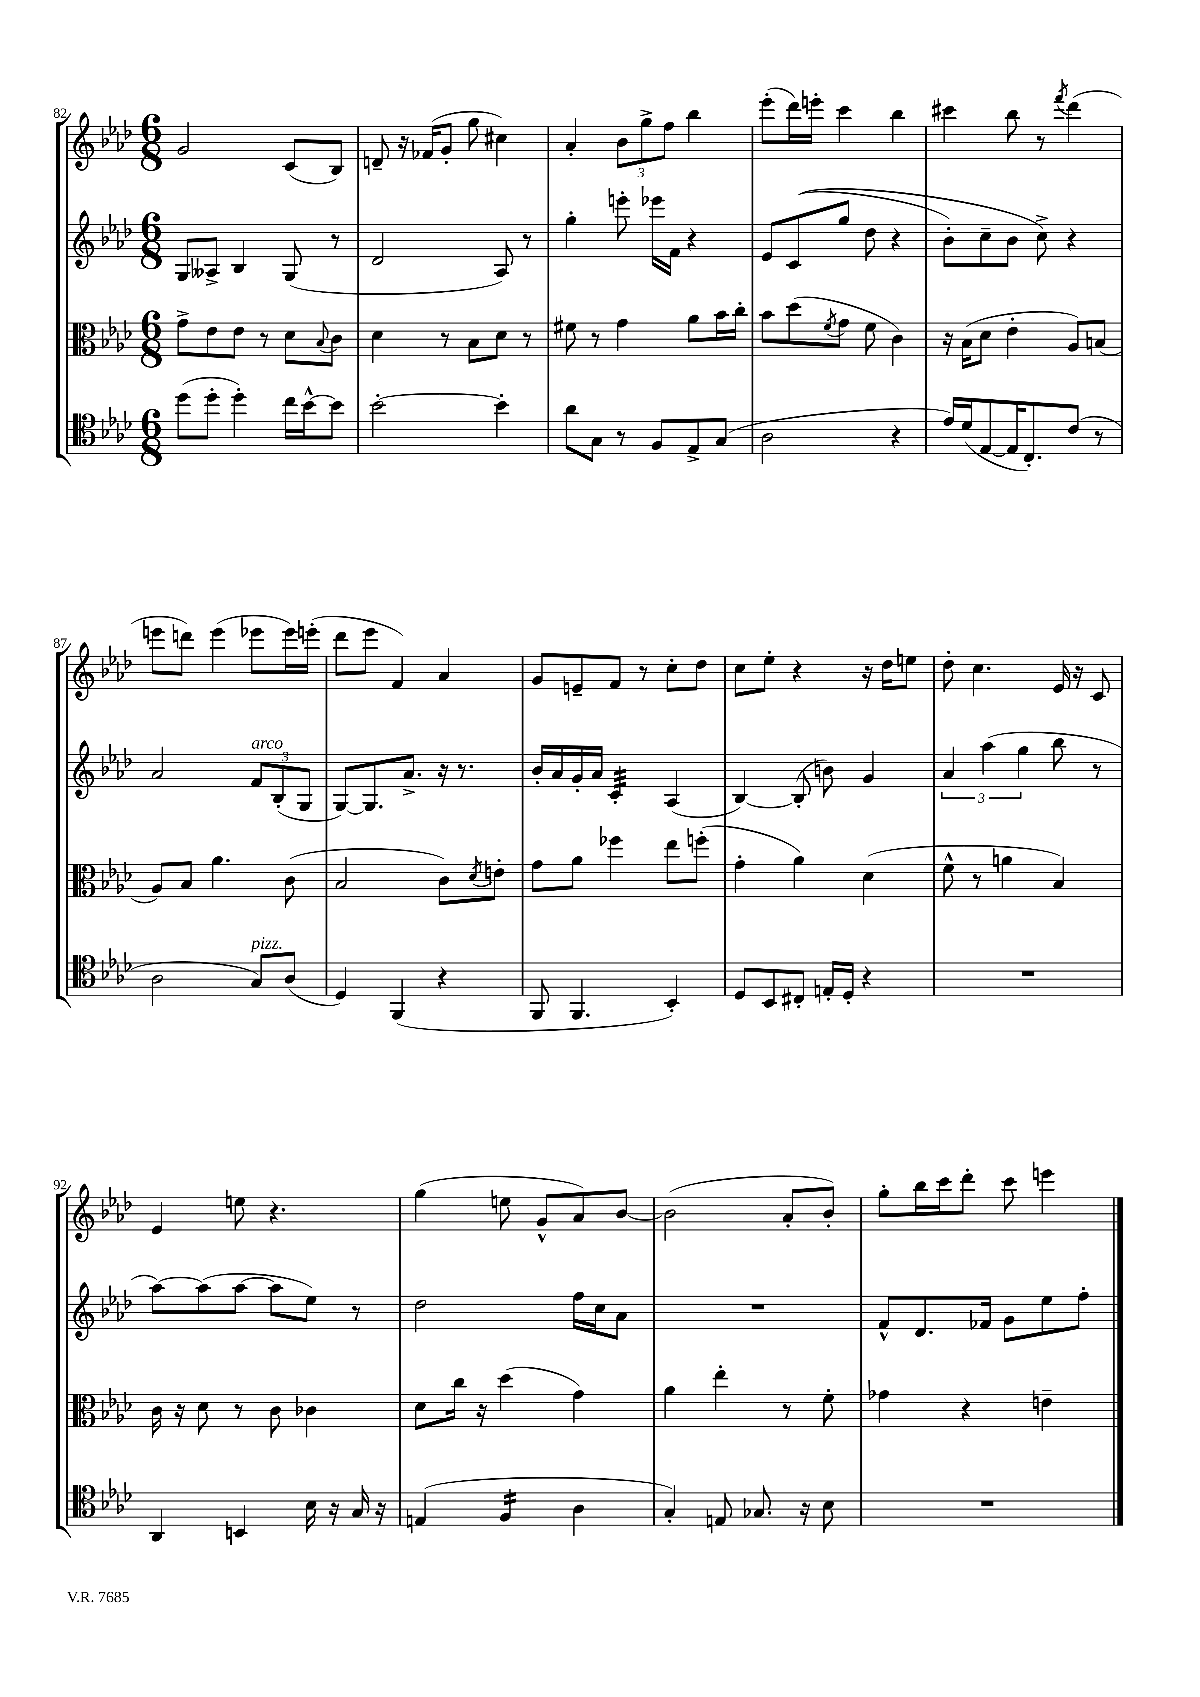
<<
\new StaffGroup <<
\new Staff = "s0" {
    \clef treble \key aes \major \numericTimeSignature \time 6/8
    g'2 c'8( bes8) |
    d'8-- r16 fes'16( g'8-. g''8 cis''4) |
    aes'4-. \tuplet 3/2 { bes'8 g''8-> f''8 } bes''4 |
    ees'''8-.( des'''16) e'''16-. c'''4 bes''4 |
    cis'''4 bes''8 r8 \acciaccatura { f'''8 } des'''4( |
    e'''8 d'''8) e'''4( ees'''8 ees'''16) e'''16-.( |
    des'''8 ees'''8 f'4) aes'4 |
    g'8 e'8-- f'8 r8 c''8-. des''8 |
    c''8 ees''8-. r4 r16 des''16 e''8 |
    des''8-. c''4. ees'16 r16 c'8 |
    ees'4 e''8 r4. |
    g''4( e''8 g'8-^ aes'8) bes'8~ |
    bes'2( aes'8-. bes'8-.) |
    g''8-. bes''16 c'''16 des'''8-. c'''8 e'''4 \bar "|." |
}
\new Staff = "s1" {
    \clef treble \key aes \major \numericTimeSignature \time 6/8
    g8 aeses8-> bes4 g8( r8 |
    des'2 aes8) r8 |
    g''4-. e'''8-. ees'''16 f'16 r4 |
    ees'8 c'8(\( g''8 des''8 r4 |
    bes'8-.) c''8-- bes'8 c''8->\) r4 |
    aes'2 \tuplet 3/2 { f'8^\markup { \italic "arco" } bes8-.( g8 } |
    g8~) g8. aes'8.-> r16 r8. |
    bes'16-. aes'16 g'16-. aes'16 c'4:32-. aes4( |
    bes4~) bes8-.( b'8) g'4 |
    \tuplet 3/2 { aes'4 aes''4( g''4 } bes''8 r8 |
    aes''8~) aes''8( aes''8~ aes''8 ees''8) r8 |
    des''2 f''16 c''16 aes'8 |
    R2. |
    f'8-^ des'8. fes'16 g'8 ees''8 f''8-. \bar "|." |
}
\new Staff = "s2" {
    \clef alto \key aes \major \numericTimeSignature \time 6/8
    g'8-> ees'8 ees'8 r8 des'8 \appoggiatura { bes8 } c'8 |
    des'4 r8 bes8 des'8 r8 |
    fis'8 r8 g'4 aes'8 bes'16 c''16-. |
    bes'8 des''8( \acciaccatura { f'8 } g'8 f'8 c'4) |
    r16 bes16( des'8 ees'4-. aes8) b8( |
    aes8) bes8 aes'4. c'8( |
    bes2 c'8) \acciaccatura { des'8 } e'8-. |
    g'8 aes'8 fes''4 ees''8 f''8-.( |
    g'4-. aes'4) des'4( |
    f'8-^ r8 a'4 bes4) |
    c'16 r16 des'8 r8 c'8 ces'4 |
    des'8 c''16 r16 des''4( g'4) |
    aes'4 ees''4-. r8 f'8-. |
    ges'4 r4 e'4-- \bar "|." |
}
\new Staff = "s3" {
    \clef tenor \key aes \major \numericTimeSignature \time 6/8
    des''8( des''8-. des''4-.) c''16 bes'16~-^ bes'8 |
    bes'2~-. bes'4-. |
    aes'8 g8 r8 f8 ees8-> g8( |
    aes2 r4 |
    ees'16) des'16( ees8~ ees16 c8.-.) c'8( r8 |
    aes2 g8^\markup { \italic "pizz." }) aes8( |
    des4) f,4( r4 |
    f,8 f,4. bes,4-.) |
    des8 bes,8 cis8-. e16-. des16-. r4 |
    R2. |
    aes,4 b,4 bes16 r16 g16 r16 |
    e4( f4:16 aes4 |
    g4-.) e8 ges8. r16 bes8 |
    R2. \bar "|." |
}
>>
>>
\layout { \context { \Score currentBarNumber = #82 } }
